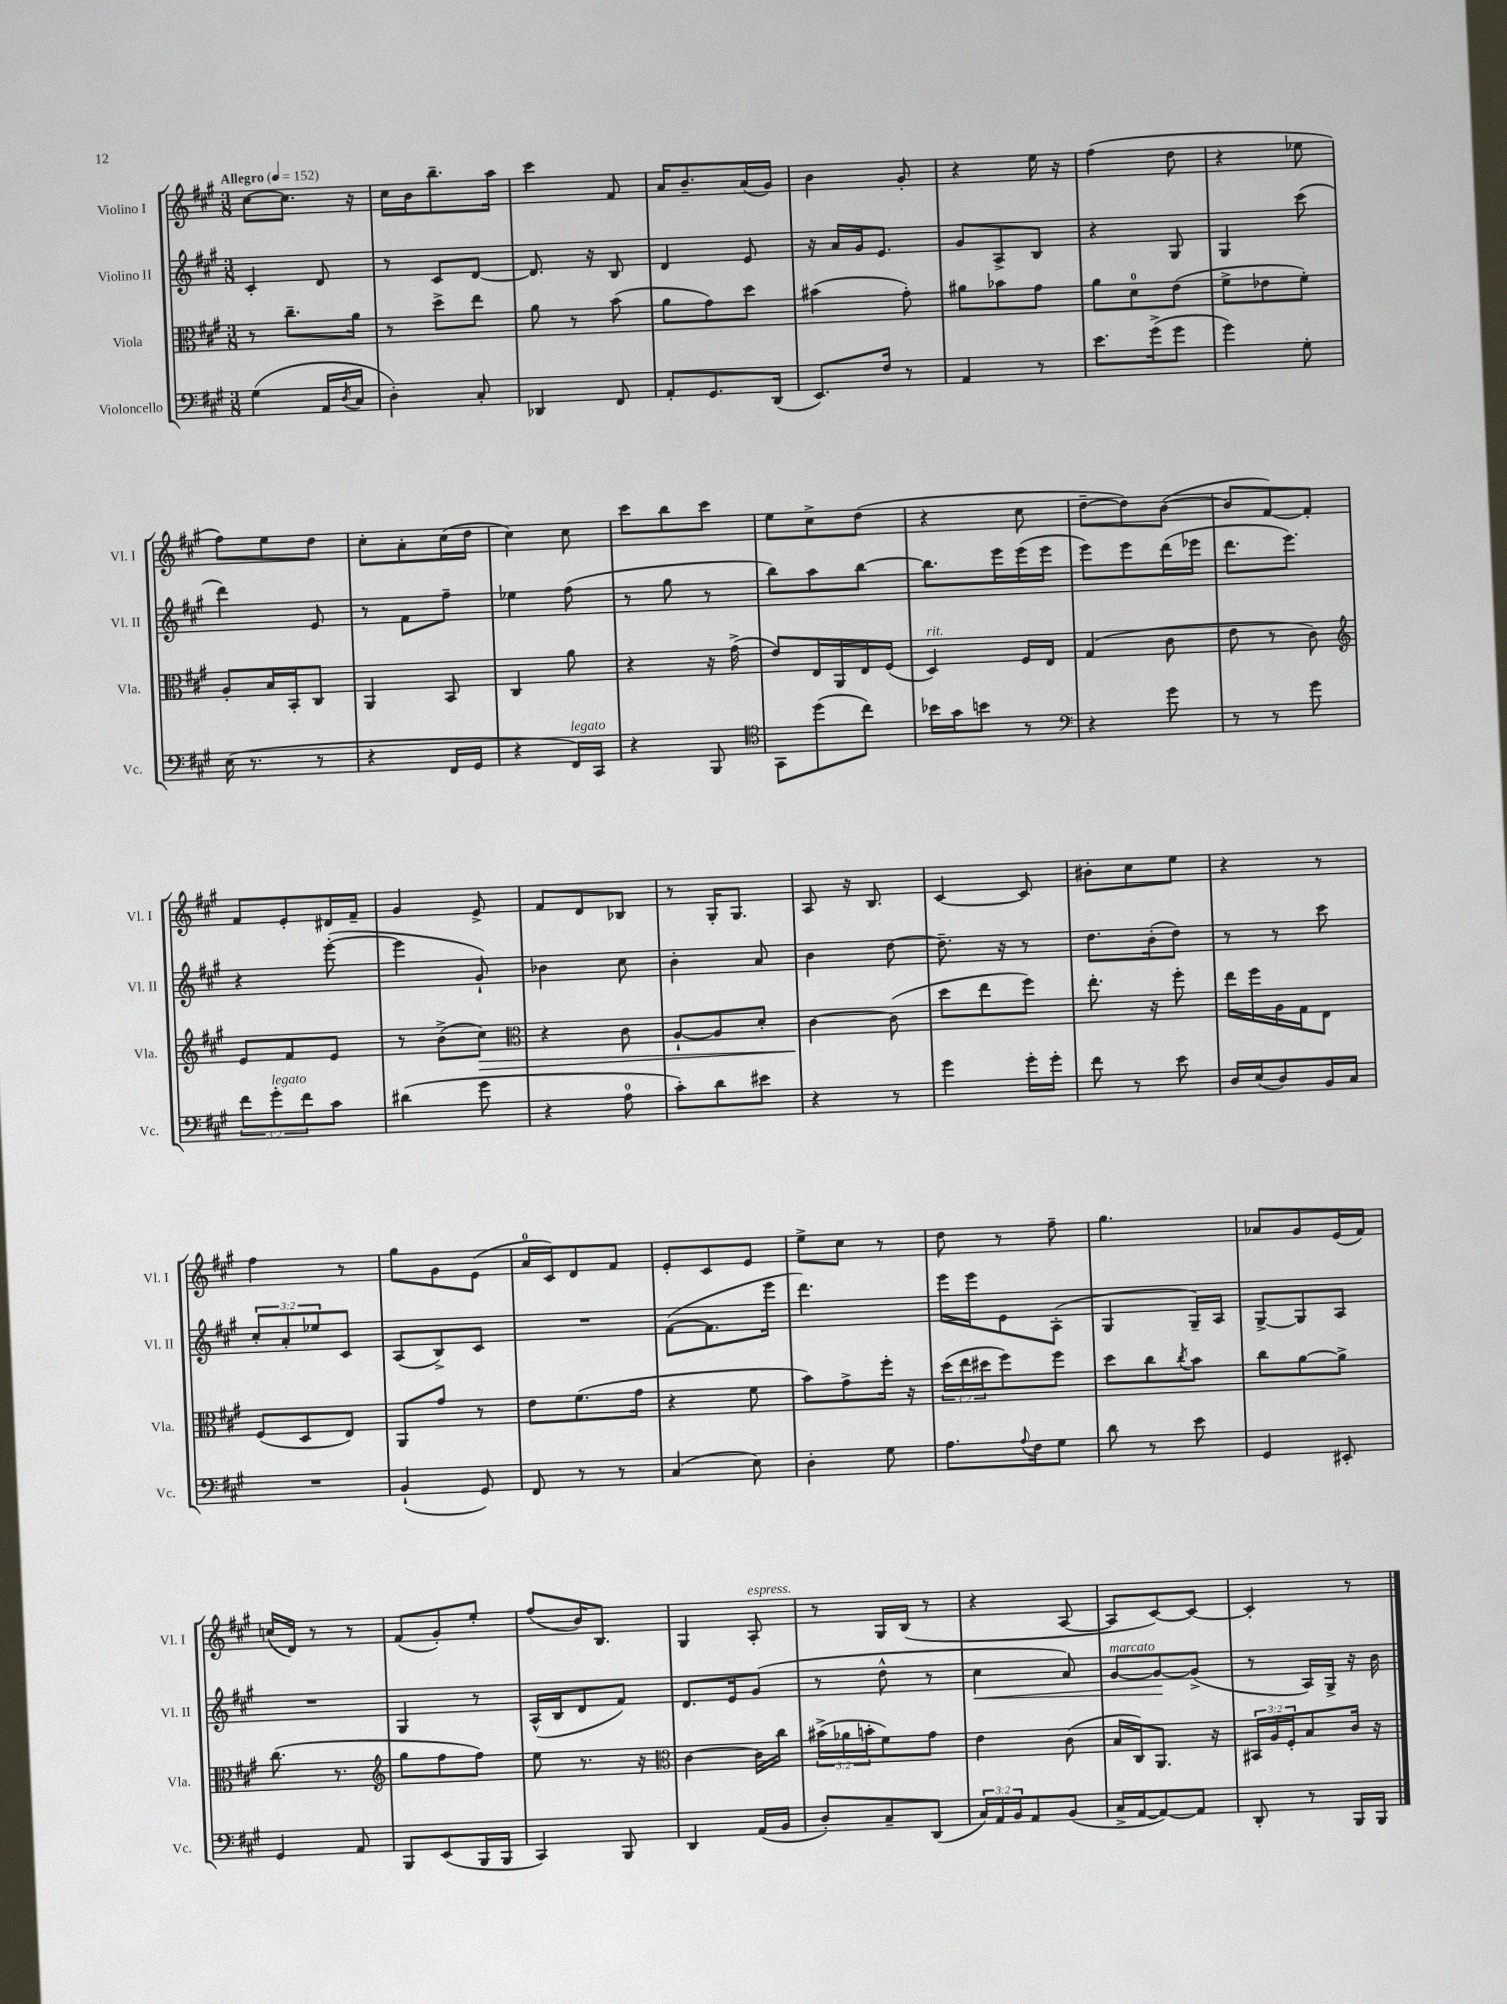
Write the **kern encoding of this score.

**kern	**kern	**kern	**kern
*staff4	*staff3	*staff2	*staff1
*clefF4	*clefC3	*clefG2	*clefG2
*k[f#c#g#]	*k[f#c#g#]	*k[f#c#g#]	*k[f#c#g#]
*M3/8	*M3/8	*M3/8	*M3/8
*MM152	*MM152	*MM152	*MM152
(4G#	8r	4c#'	[8cc#
.	8.cc#~	.	8.cc#]
16AA	.	8d	.
8qD	.	.	.
16C#	16a	.	16r
=	=	=	=
4D')	8r	8r	16cc#
.	.	.	16b
.	8dd^	8c#	8.bb~
8C#'	8ee	[8d	.
.	.	.	16aa
=	=	=	=
4DD-	8a	8.d]	4ccc#
.	8r	.	.
.	.	16r	.
8FF#	(8b	8B	8f#
=	=	=	=
8AA'	8a	4d	16a
.	.	.	8.b~
8.GG#	8g#)	.	.
.	8dd	8e	(16a
(16DD	.	.	16g#)
=	=	=	=
8.EE)	(4b#	16r	4b
.	.	16a	.
.	.	16g#	.
16F#	.	8.e	.
8r	8g#')	.	8g#'
=	=	=	=
4AA	8a#	8g#	4r
.	8b-	8A^	.
8r	8g#	8B	16ee
.	.	.	16r
=	=	=	=
8.e	8a	4r	(4ff#
.	8d	.	.
(16g#^	.	.	.
8g#	(8e	8G#	8dd
=	=	=	=
4g#)	8f#^	4G#	4r
.	8e-	.	.
8G#'	8f#')	(8ccc#	8ee-
=	=	=	=
(16E	8A'	4ddd)	8ff#)
8.r	.	.	.
.	16B	.	8ee
.	16BB'	.	.
8r	8C#	8e	8dd
=	=	=	=
4r	4AA	8r	8cc#'
.	.	8f#	8a'
16FF#	8BB	8ff#~	(16cc#
16GG#	.	.	16dd
=	=	=	=
4r	4C#	4ee-	4cc#)
16FF#)	8a	(8ff#	8cc#
16CC#	.	.	.
=	=	=	=
4r	4r	8r	8ccc#
.	.	8gg#	8bb
8BBB	16r	8r	8ccc#
.	(16g#^	.	.
=	=	=	=
*clefC4	*	*	*
8GG#	8e)	8bb)	8ee
(8dd	16E	8aa	8cc#^
.	16AA	.	.
8cc#)	16E	[8bb	(8dd
.	(16F#	.	.
=	=	=	=
16b-	4D)	8.bb]	4r
16g#	.	.	.
8b	.	.	.
.	.	16eee	.
8r	16F#	(16eee	8cc#
.	16E	16eee	.
=	=	=	=
*clefF4	*	*	*
4r	(4G#	8eee)	[8dd~
.	.	8eee	8dd])
8g#	8c#	(16ddd	([8b
.	.	16eee-	.
=	=	=	=
8r	8e	8.ddd	8b]
8r	8r	.	[8f#)
.	.	8.eee)	.
8g#	8c#)	.	8f#']
=	=	=	=
*	*clefG2	*	*
12f#	8e	4r	8f#
12g#'	.	.	.
.	8f#	.	8e'
12f#	.	.	.
8c#	8e	([8eee'	16d#
.	.	.	16f#~
=	=	=	=
(4d#	8r	4eee]	4g#
.	(8b^	.	.
8g#	8cc#)	8g#`)	8e^
=	=	=	=
*	*clefC3	*	*
4r	4r	4b-	8f#
.	.	.	8d
8A	8c#	8cc#	8B-
=	=	=	=
8c#')	[8A`	4b'	8r
8d	8A]	.	16G#'
.	.	.	8.G#
8e#	8d'	8a	.
=	=	=	=
4r	[4c#	4b	8A
.	.	.	16r
.	.	.	8.B
8r	(8c#]	[8dd	.
=	=	=	=
4g#	8dd	8.dd~]	[4c#
.	8ee	.	.
.	.	16r	.
16g#'	8ff#)	8r	8c#]
16g#'	.	.	.
=	=	=	=
8f#	8.ee'	8.dd	8b#'
8r	.	.	8cc#
.	16r	(16b'	.
8e	8ff#'	8dd)	8ee
=	=	=	=
16D	16ee	8r	4r
(16E	16ff#	.	.
8D)	16A	8r	.
.	16G#	.	.
16BB	8E	8ccc#	8r
16C#	.	.	.
=	=	=	=
4.r	(8F#	12cc#'	4ff#
.	.	12a'	.
.	8D	.	.
.	.	12ee-	.
.	8E)	8c#	8r
=	=	=	=
(4BB`	8AA	(8A	8gg#
.	8g#	8B^)	8g#
8GG#)	8r	8c#	(8e
=	=	=	=
8FF#	8e	4.r	16a
.	.	.	16c#)
8r	(8.f#	.	8d
8r	.	.	8f#
.	16g#	.	.
=	=	=	=
(4C#	4r	([8f#	8e'
.	.	8.f#]	8c#
8E)	8f#	.	8e
.	.	16eee	.
=	=	=	=
4D'	8b)	4.ddd)	8ee^
.	8g#^	.	8cc#
8G#	16ff#'	.	8r
.	16r	.	.
=	=	=	=
8.A	(24dd	16eee	8dd
.	24ee	.	.
.	.	16eee	.
.	24dd#	.	.
.	8ff#)	8e	8r
8qqA	.	.	.
16F#	.	.	.
8G#	8ff#	(8A'	8ff#~
=	=	=	=
8d	8dd	4G#	4.gg#
8r	8cc#	.	.
.	8qcc#	.	.
8e	8b	16G#~)	.
.	.	16A	.
=	=	=	=
4GG#	8cc#	[8G#^	8a-
.	[8a	8G#]	8g#
8EE#'	8a^]	8A	(16e
.	.	.	16f#)
=	=	=	=
4GG#	(8.cc#	4.r	(16cc
.	.	.	16d)
.	.	.	8r
.	8.r	.	.
8AA	.	.	8r
=	=	=	=
*	*clefG2	*	*
8BBB	8gg#	4G#	(8f#
(8EE	8ff#	.	8g#')
16BBB	8ff#)	8r	8ee'
16BBB	.	.	.
=	=	=	=
4CC#)	8ee	(16A^^	(8ff#
.	.	16B	.
.	8.r	8d	16b)
.	.	.	8.B
8BBB	.	8f#)	.
.	16r	.	.
=	=	=	=
*	*clefC3	*	*
4DD	[4c#	8.d	4G#
.	.	16e	.
(16AA	16c#]	(8g#	8A'
16BB	16cc#	.	.
=	=	=	=
8D')	(24b#^	8r	8r
.	24a-	.	.
.	24b'	.	.
8C#~	8f#)	8dd^^	16G#
.	.	.	(16B
(8DD	8g#	8r	8r
=	=	=	=
24C#)	4e	4cc#	4r
24AA	.	.	.
24BB	.	.	.
8AA	.	.	.
(8BB	(8c#	8a)	[8A
=	=	=	=
16C#^	16B	[8g#	8A]
[16AA	16C#)	.	.
8AA_)	8.AA	8g#_	[8c#)
8AA]	.	(8g#^]	8c#_
.	16r	.	.
=	=	=	=
8DD'	24BB#	8r	4c#']
.	24A	.	.
.	24F#'	.	.
8r	8B	16A)	.
.	.	16G#^	.
16BBB	16c#	16r	8r
16BBB	16r	16b	.
==	==	==	==
*-	*-	*-	*-
